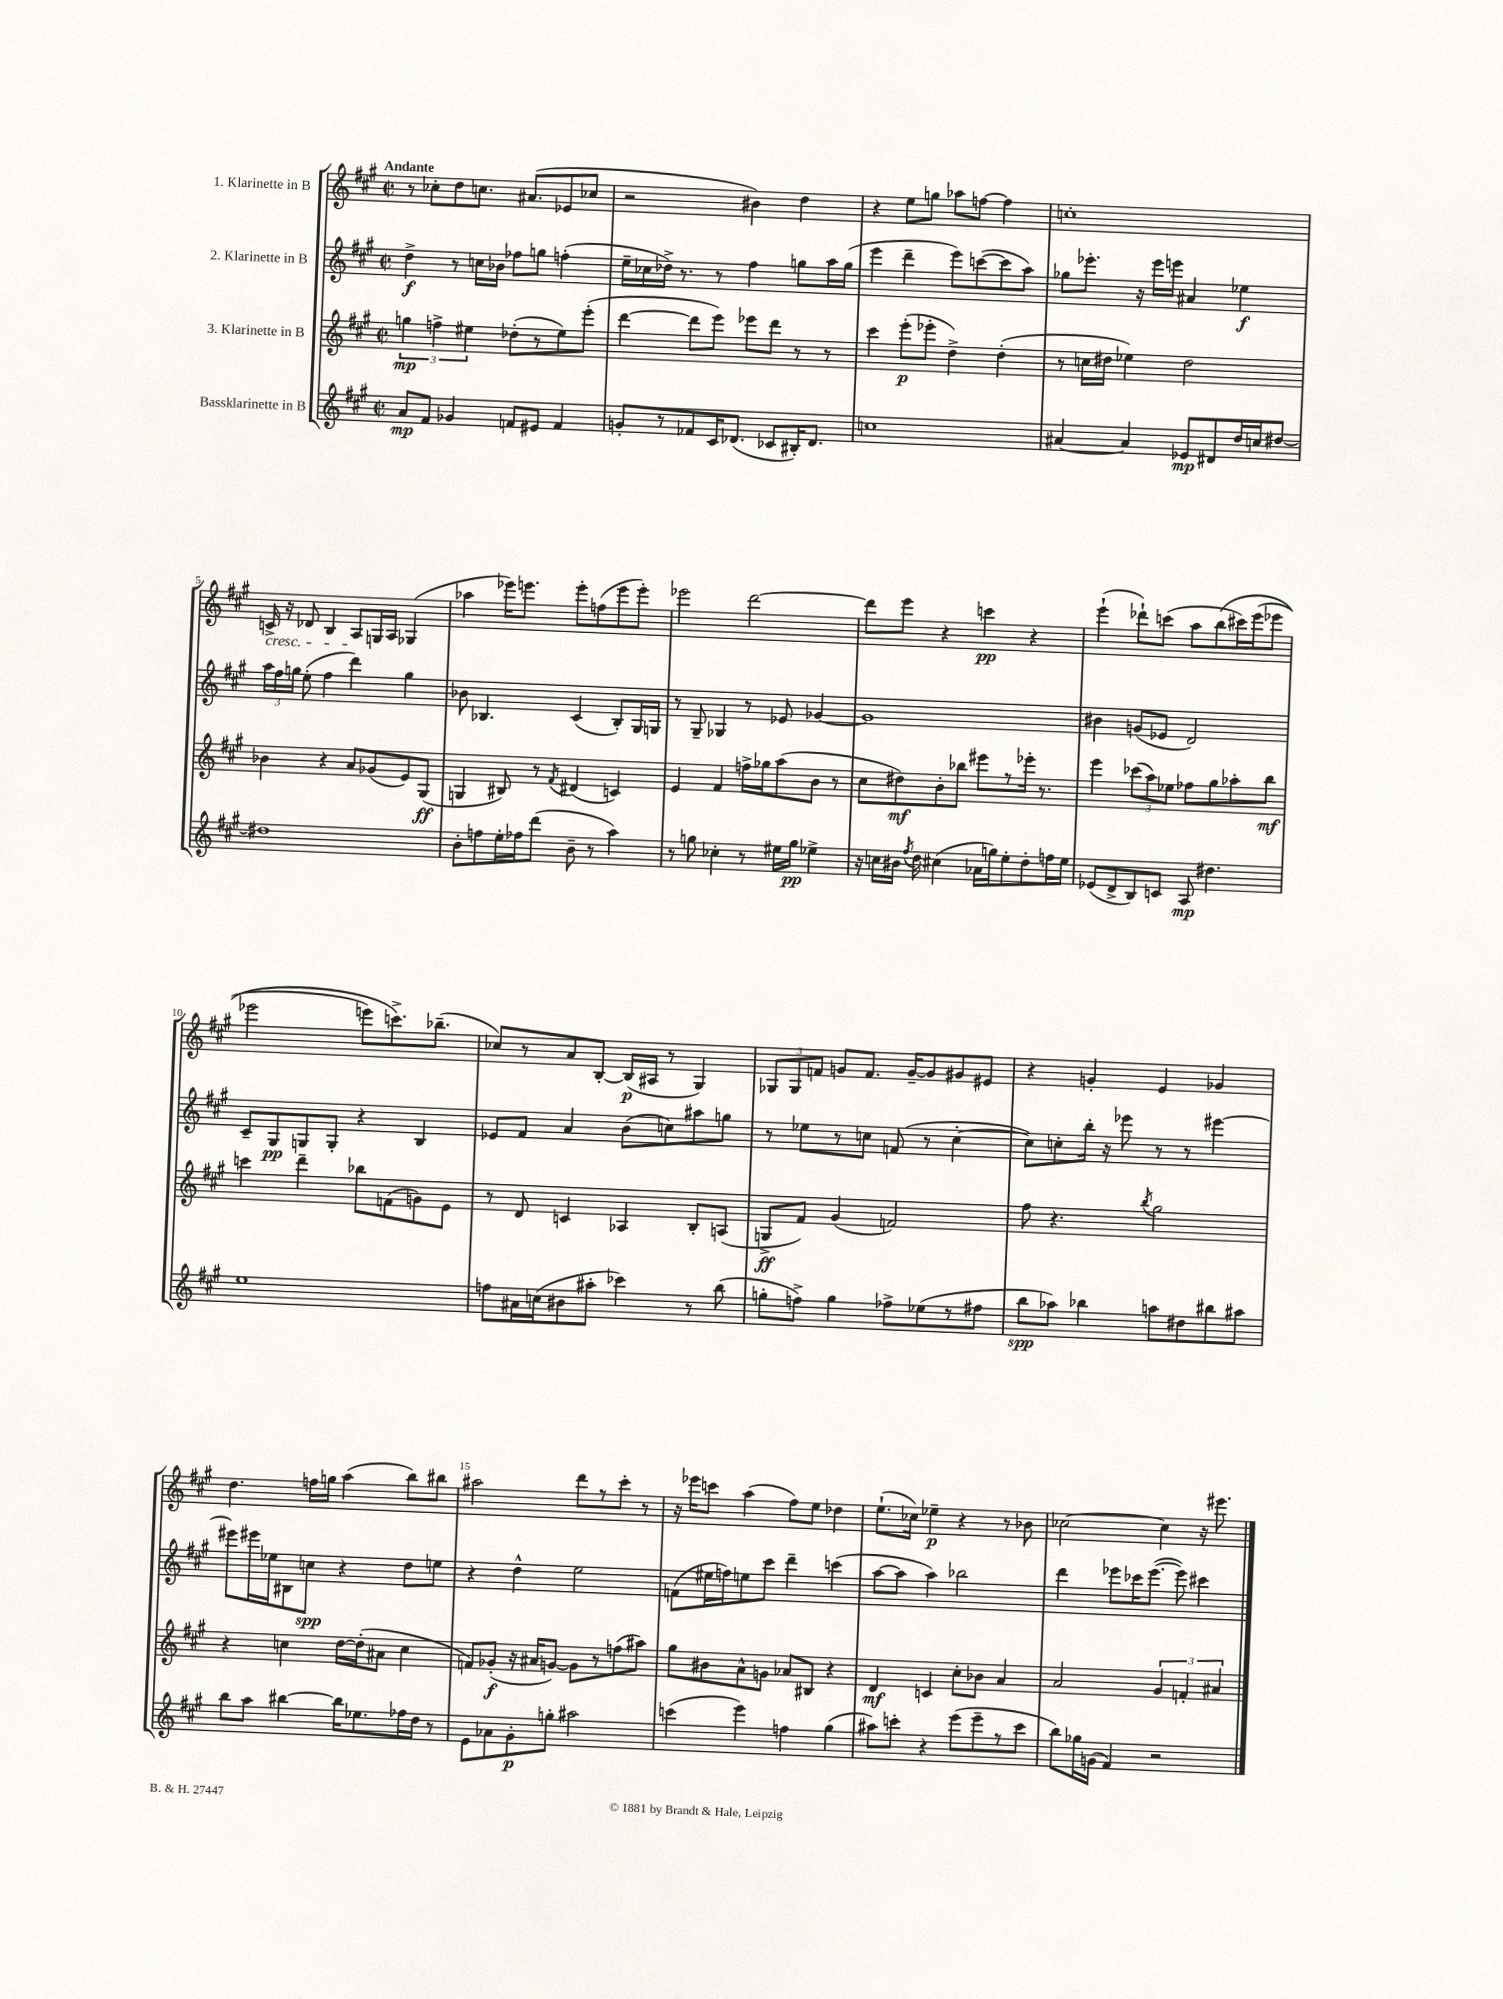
<<
\new StaffGroup <<
\new Staff = "s0" \with { instrumentName = "1. Klarinette in B" } {
    \clef treble \key a \major \defaultTimeSignature \time 2/2 \tempo "Andante"
    \autoBeamOff r8 ces''8[-. d''8 c''8.] ais'8.[( ees'8 ces''8] |
    r2 bis'4) d''4 |
    r4 e''8[ g''8] aes''8[ f''8]~ f''4 |
    c''1-. |
    c'16->\cresc r16 des'8 b4 a8[\! g16 a16] ges4( |
    aes''4 ees'''16[) e'''8.] e'''8[-. f''8( e'''8 e'''8]-.) |
    ees'''2 d'''2~ |
    d'''8[ e'''8] r4 c'''4\pp r4 |
    e'''4-!( des'''8[-!) c'''8]( a''8[ b''8\( cis'''16) e'''16( ees'''8] |
    ees'''2 e'''8[) c'''8.->\) bes''8.]--( |
    ces''8[) r8 a'8 b8]~-. b16[\p( ais16] r8 gis4) |
    \tuplet 3/2 { ges8[ ges8 f'8] } g'8[ f'8.] g'16[~-- g'8 gis'8 eis'8] |
    r4 g'4-. e'4 ges'4 |
    d''4. f''16[ g''16] a''4( b''8[) bis''8] |
    ais''2 d'''8[ r8 cis'''8]-. r8 |
    r16 ees'''16[ c'''8] a''4( fis''8[) e''8] des''4 |
    e''8.[-!( ces''16]) ees''4--\p r4 r8 bes'8 |
    ces''2~ ces''4 r16 eis'''8. \bar "|." |
}
\new Staff = "s1" \with { instrumentName = "2. Klarinette in B" } {
    \clef treble \key a \major \defaultTimeSignature \time 2/2
    \autoBeamOff d''4->\f r8 c''16[ bes'16] fes''8[ g''8] f''4-.( |
    e''16[-- ces''16 des''16]->) r8. r8 fis''4 g''8[ a''16 g''16]( |
    e'''4 d'''4-- e'''8[) c'''8~( c'''8 a''8]) |
    ges''8[ ees'''8.]-. r16 ees'''16[ e'''16] ais'4 ees''4\f |
    \tuplet 3/2 { a''16[ fis''16 g''16] } e''8-.( fis''4 d'''4) g''4 |
    bes'8 bes4. cis'4( bes8[-.) gis16 g16] |
    r8 gis8-- ges4 r8 ees'8 ges'4~ |
    ges'1 |
    bis'4 g'8[( ees'8] d'2) |
    cis'8[-- gis8\pp g8 g8]-. r4 b4 |
    ees'8[ fis'8] a'4 b'8[( c''8) ais''8 g''8] |
    r8 ees''8[ r8 c''8] f'8( r8 c''4~-. |
    c''8[) c''8-. b''16]-. r16 ees'''8 r8 r8 eis'''4~ |
    eis'''8[ eis'''16 ees''16 bis8 c''8]\spp r4 d''8[ e''8] |
    r4 d''4-^ e''2 |
    f'8[( eis''16 f''16) e''8 cis'''8] d'''4-- c'''4( |
    a''8[~ a''8] a''4) bes''2 |
    d'''4 ees'''8[ ces'''16 ees'''8.]~( ees'''8) cis'''4 \bar "|." |
}
\new Staff = "s2" \with { instrumentName = "3. Klarinette in B" } {
    \clef treble \key a \major \defaultTimeSignature \time 2/2
    \autoBeamOff \tuplet 3/2 { g''4\mp f''4-> eis''4 } des''8[-.( r8 eis''8) e'''8]-.( |
    d'''4~ d'''8[ e'''8]) ees'''8[ d'''8] r8 r8 |
    cis'''4 e'''8[-.\p( ees'''8]-. d''4->) d''4-.( |
    r8 c''16[ dis''16] ees''4) dis''2 |
    bes'4 r4 a'8[ ges'8( e'8) gis8]\ff( |
    g4 bis8) r8 \acciaccatura { fis'8 } dis'4( c'4) |
    e'4 fis'4 f''16[-> ges''16 a''8( b'8] r8 |
    cis''8[ dis''8\mf) b'8-. bes''8] eis'''8[ r8 ees'''16]-. r8. |
    e'''4 \tuplet 3/2 { ces'''8[( a''8) ees''8] } fes''8[ gis''8 aes''8-. b''8]\mf |
    c'''4 d'''4-- bes''8[ f'8( g'8) e'8] |
    r8 d'8 c'4 aes4 b8[-. a8]( |
    g8[->\ff fis'8]) gis'4( f'2) |
    fis''8 r4. \acciaccatura { b''8 } gis''2 |
    r4 c''4 d''16[~ d''16-.( ais'8] c''4 |
    f'8[) ges'8]-.\f( r16 ais'16[ g'8]~) g'8[ r8 f''8( ais''8]) |
    gis''8[ bis'8 a'8-^ g'8] aes'8[ bis8] r4 |
    d'4\mf c'4 cis''8[-. bes'8] a'4 |
    a'2 \tuplet 3/2 { gis'4 f'4-. ais'4 } \bar "|." |
}
\new Staff = "s3" \with { instrumentName = "Bassklarinette in B" } {
    \clef treble \key a \major \defaultTimeSignature \time 2/2
    \autoBeamOff a'8[\mp fis'8] ges'4 f'8[ eis'8] f'4 |
    g'8[-. r8 fes'8 cis'16 des'8.]( ces'8[ bis16-.) des'8.] |
    c''1 |
    ais'4~ ais'4 ees'8[\mp dis'8 d''16 c''16 dis''8]~ |
    dis''1 |
    b'8[-. f''8 e''16-. fes''16 d'''8]( b'8-- r8 a''4) |
    r8 g''8 ces''4-. r8 eis''16[ g''16]\pp ees''4-> |
    r16 c''16[ bis'16] \acciaccatura { fis''8 } d''16 cis''4( aes'16[ g''16) e''8-. d''8-. f''16 e''16] |
    ees'8[( d'8-> b8) c'8] a8\mp dis''4. |
    e''1 |
    f''8[ ais'16 c''16( bis'8 ais''8]-. ces'''4) r8 b''8( |
    g''8[-. f''8]->) g''4 fes''8[-> ees''8( r8 fis''8] |
    b''8[\spp aes''8]) bes''4 a''8[ dis''8 bis''8 ais''8] |
    b''8[ a''8] bis''4~ bis''16[ ees''8. fes''16 d''16] r8 |
    e'8[ aes'8 gis'8-.\p g''8]-. ais''2 |
    c'''4( e'''4) f''4 gis''4( |
    ais''8[) c'''8]-. r4 e'''8[( e'''8-- r8 c'''8] |
    b''8[) ges''16 g'16]( fis'4) r2 \bar "|." |
}
>>
>>
\layout { \context { \Score \override BarNumber.break-visibility = ##(#f #t #t) barNumberVisibility = #(every-nth-bar-number-visible 5) } }
